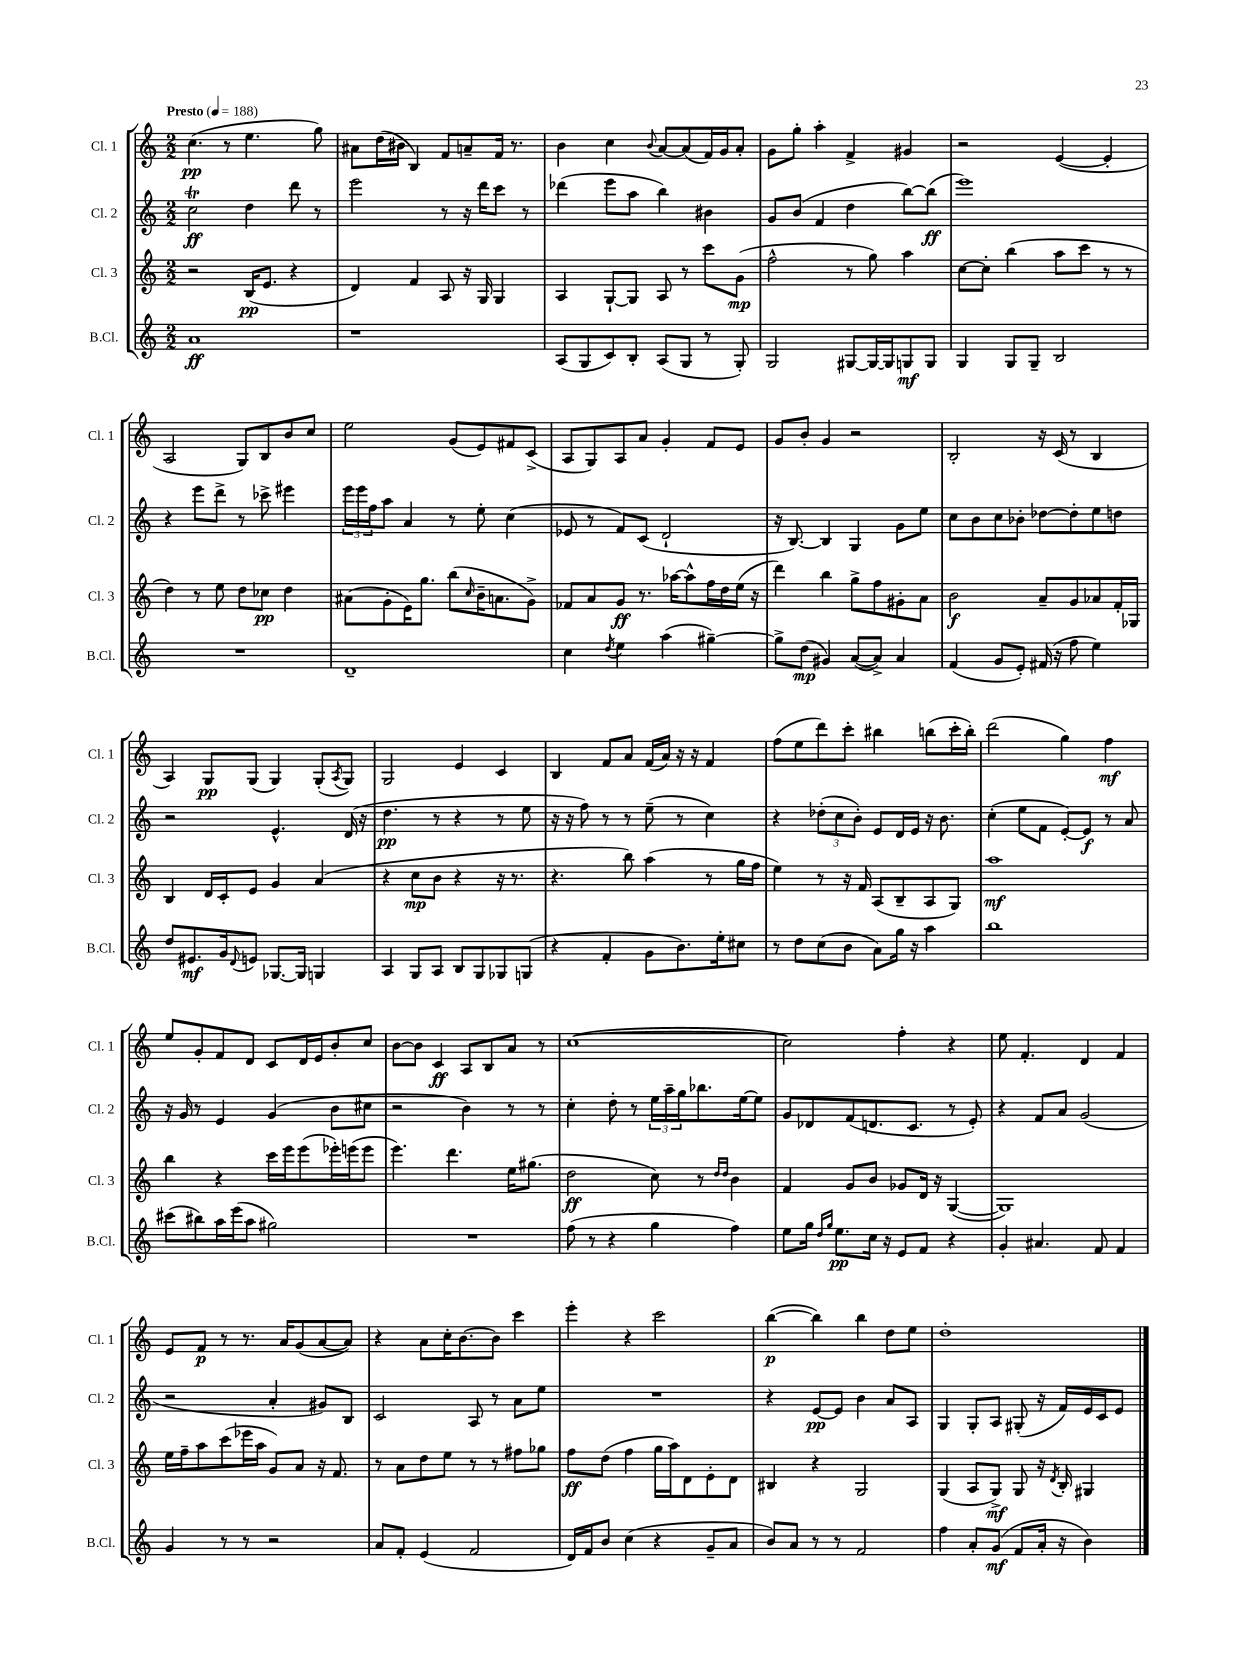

**kern	**kern	**kern	**kern
*staff4	*staff3	*staff2	*staff1
*clefG2	*clefG2	*clefG2	*clefG2
*k[]	*k[]	*k[]	*k[]
*M2/2	*M2/2	*M2/2	*M2/2
*MM188	*MM188	*MM188	*MM188
1a	2r	2cc	(4.cc
.	.	.	8r
.	(16B	4dd	4.ee
.	8.e	.	.
.	4r	8ddd	.
.	.	8r	8gg)
=	=	=	=
1r	4d)	2eee	8a#
.	.	.	(16dd
.	.	.	16b#
.	4f	.	4B)
.	8A	8r	8f
.	16r	16r	8a~
.	16G	16ddd	.
.	4G	8ccc	16f
.	.	.	8.r
.	.	8r	.
=	=	=	=
(8A	4A	(4ddd-	4b
8G	.	.	.
8c)	[8G`	8eee	4cc
8B'	8G]	8aa	.
.	.	.	8qqb
(8A	8A	4bb)	[8a
8G	8r	.	(8a]
8r	8ccc	4b#	16f)
.	.	.	16g
8G')	(8g	.	8a'
=	=	=	=
2G	2ff^^	8g	8g
.	.	(8b	8gg'
.	.	4f	4aa'
[8G#	8r	4dd	4f^
16G#_	8gg)	.	.
16G#]	.	.	.
8G	4aa	[8bb)	4g#
8G	.	(8bb]	.
=	=	=	=
4G	[8cc	1eee)	2r
.	8cc']	.	.
8G	(4bb	.	.
8G~	.	.	.
2B	8aa	.	([4e
.	8ccc	.	.
.	8r	.	4e']
.	8r	.	.
=	=	=	=
1r	4dd)	4r	2A
.	8r	8eee	.
.	8ee	8ddd^	.
.	8dd	8r	8G)
.	8cc-	8ccc-^	8B
.	4dd	4eee#	8b
.	.	.	8cc
=	=	=	=
1d~	(8a#	24eee	2ee
.	.	24eee	.
.	.	24ff	.
.	8g'	8aa	.
.	16e)	4a	.
.	8.gg	.	.
.	(8bb	8r	(8g
.	16qqcc	.	.
.	16b~	8ee'	8e)
.	8.a	.	.
.	.	(4cc	8f#
.	8g^)	.	(8c^
=	=	=	=
4cc	8f-	8e-	8A
.	8a	8r	8G)
8qdd	.	.	.
4ee	8g	8f)	8A
.	8.r	(8c	8a
(4aa	.	2d`	4g'
.	[16aa-	.	.
.	8aa-^^]	.	.
[4gg#~)	16ff	.	8f
.	16dd	.	.
.	(16ee	.	8e
.	16r	.	.
=	=	=	=
8gg#^]	4ddd)	16r	8g
.	.	[8.B)	.
(8dd	.	.	8b'
4g#)	4bb	4B]	4g
([8a	8gg^	4G	2r
8a^])	8ff	.	.
4a	8g#'	8g	.
.	8a	8ee	.
=	=	=	=
(4f	2b	8cc	2B'
.	.	8b	.
8g	.	8cc	.
8e')	.	8b-'	.
(16f#	8a~	[8dd-	16r
16r	.	.	(16c
8ff	8g	8dd-']	8r
4ee)	8a-	8ee	4B
.	16f'	8dd	.
.	16G-	.	.
=	=	=	=
8dd	4B	2r	4A)
8.e#	.	.	.
.	16d	.	8G
16g	16c'	.	.
8qqd	.	.	.
8e	8e	.	(8G
[8.G-	4g	4.e^^	4G)
16G-]	.	.	.
4G	(4a	.	(8G'
.	.	.	8qA
.	.	(16d	8G)
.	.	16r	.
=	=	=	=
4A	4r	4.dd	2G
8G	8cc	.	.
8A	8b	8r	.
8B	4r	4r	4e
8G	.	.	.
8G-	16r	8r	4c
.	8.r	.	.
(8G	.	8ee	.
=	=	=	=
4r	4.r	16r	4B
.	.	16r	.
.	.	8ff)	.
4f'	.	8r	8f
.	8bb)	8r	8a
8g	(4aa	(8ee~	(16f
.	.	.	16a)
8.b)	.	8r	16r
.	.	.	16r
.	8r	4cc)	4f
16ee'	.	.	.
8cc#	16gg	.	.
.	16ff	.	.
=	=	=	=
8r	4ee)	4r	(8ff
8dd	.	.	8ee
(8cc	8r	(12dd-'	8ddd)
.	.	12cc	.
8b	16r	.	8ccc'
.	.	12b')	.
.	16f	.	.
8a)	(8A	8e	4bb#
16gg	8B~	16d	.
16r	.	16e	.
4aa	8A	16r	(8bb
.	.	8.b	.
.	8G)	.	16ccc'
.	.	.	16bb')
=	=	=	=
1bb	1aa	(4cc'	(2ddd
.	.	8ee	.
.	.	8f	.
.	.	[8e')	4gg)
.	.	8e]	.
.	.	8r	4ff
.	.	8a	.
=	=	=	=
(8ccc#	4bb	16r	8ee
.	.	16g	.
8bb#)	.	8r	8g'
16aa	4r	4e	8f
(16eee	.	.	.
8aa	.	.	8d
2gg#)	16ccc	(4g	8c
.	16eee	.	.
.	(8eee	.	16d
.	.	.	16e
.	16eee-')	8b	8b'
.	(16eee	.	.
.	8eee	8cc#	8cc
=	=	=	=
1r	4.eee)	2r	[8b
.	.	.	8b]
.	.	.	4c
.	4.ddd	.	.
.	.	4b)	8A
.	.	.	8B
.	16ee	8r	8a
.	(8.gg#	.	.
.	.	8r	8r
=	=	=	=
(8ff	2dd	4cc'	([1cc
8r	.	.	.
4r	.	8dd'	.
.	.	8r	.
4gg	8cc)	24ee	.
.	.	24aa~	.
.	.	24gg	.
.	8r	8.bb-	.
.	16qqdd	.	.
.	16qqdd	.	.
4ff)	4b	.	.
.	.	[16ee	.
.	.	8ee]	.
=	=	=	=
8ee	4f	8g	2cc])
16gg	.	8d-	.
16qqdd	.	.	.
16qqgg	.	.	.
8.ee	.	.	.
.	8g	(8f	.
16cc	8b	8.d	.
16r	.	.	.
8e	8g-	.	4ff'
.	.	8.c	.
8f	16d	.	.
.	16r	.	.
4r	([4G	8r	4r
.	.	8e')	.
=	=	=	=
4g'	1G])	4r	8ee
.	.	.	4.f'
4.a#	.	8f	.
.	.	8a	.
.	.	(2g	4d
8f	.	.	.
4f	.	.	4f
=	=	=	=
4g	16ee	2r	8e
.	16ff~	.	.
.	8aa	.	8f
8r	(8ccc	.	8r
8r	16eee-	.	8.r
.	16aa	.	.
2r	8g)	4a'	.
.	.	.	16a
.	8a	.	(8g
.	16r	8g#)	[8a
.	8.f	.	.
.	.	8B	8a])
=	=	=	=
8a	8r	2c	4r
8f'	8a	.	.
(4e	8dd	.	8a
.	8ee	.	16cc'
.	.	.	[8.b
2f	8r	8A	.
.	8r	8r	8b]
.	8ff#	8a	4ccc
.	8gg-	8ee	.
=	=	=	=
16d)	8ff	1r	4eee'
16f	.	.	.
8b	(8dd	.	.
(4cc	4ff	.	4r
4r	16gg	.	2ccc
.	16aa)	.	.
.	8d	.	.
8g~	8e'	.	.
8a	8d	.	.
=	=	=	=
8b)	4B#	4r	([4bb
8a	.	.	.
8r	4r	[8e	4bb])
8r	.	8e]	.
2f	2G	4b	4bb
.	.	8a	8dd
.	.	8A	8ee
=	=	=	=
4ff	(4G	4G	1dd'
8a'	8A	8G'	.
(8g	8G^)	8A	.
8f	8G	(8G#'	.
16a'	16r	16r	.
.	8qd	.	.
16r	16B'	16f)	.
4b)	4G#	16e	.
.	.	16c	.
.	.	8e	.
==	==	==	==
*-	*-	*-	*-
